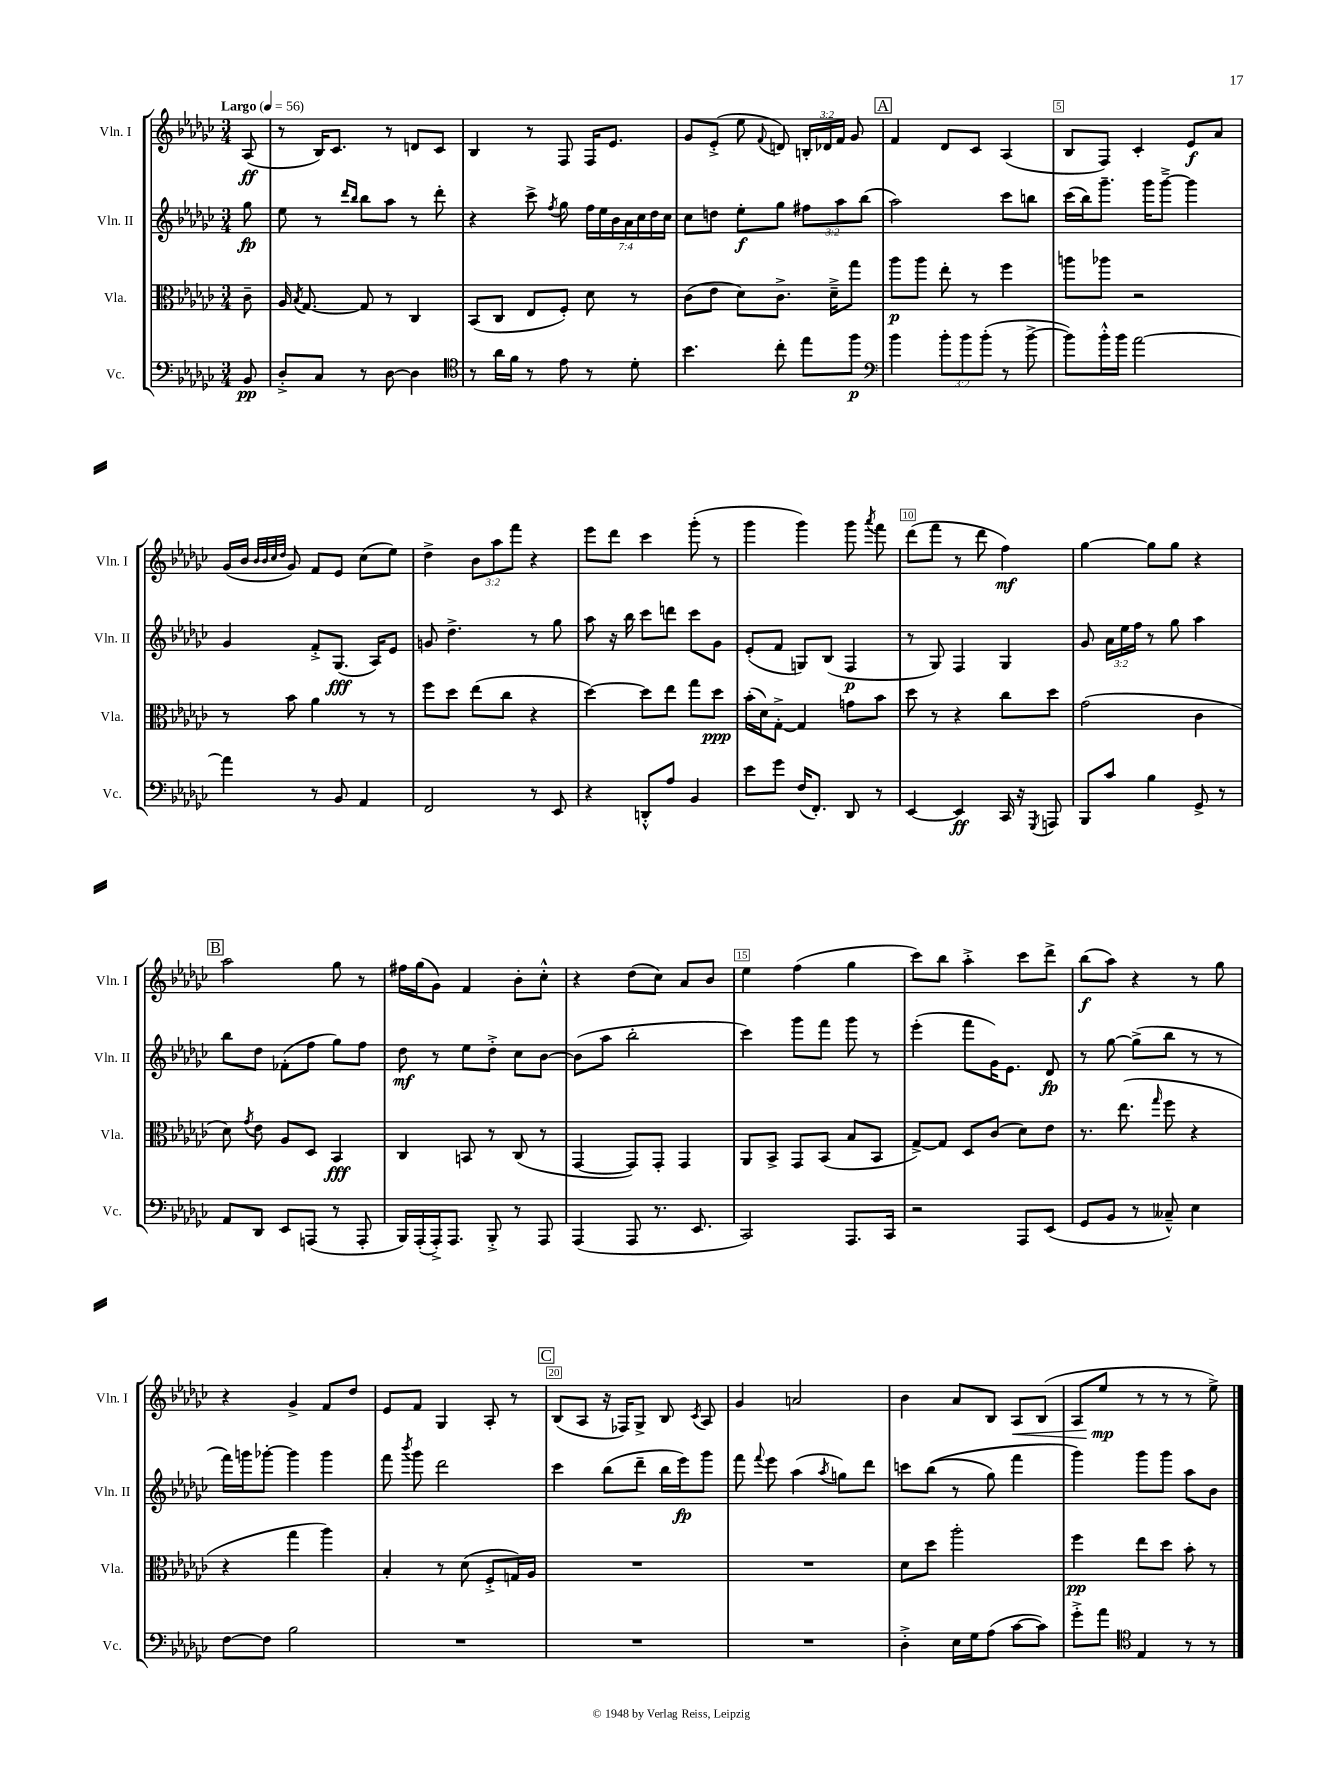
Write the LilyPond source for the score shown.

<<
\new StaffGroup <<
\new Staff = "s0" \with { instrumentName = "Vln. I" shortInstrumentName = "Vln. I" } {
    \clef treble \key ges \major \numericTimeSignature \time 3/4 \override Staff.TupletNumber.text = #tuplet-number::calc-fraction-text \partial 8 \tempo "Largo" 4 = 56
    \autoBeamOff aes8\ff( |
    r8 bes16[) ces'8.] r8 d'8[ ces'8] |
    bes4 r8 f8 f16[ ees'8.] |
    ges'8[ ees'8]-.->( ees''8 \appoggiatura { f'8 } d'8) \tuplet 3/2 { b16[-. des'16 f'16] } ges'8 |
    \mark \markup { \box "A" } f'4 des'8[ ces'8] aes4( |
    bes8[ f8]) ces'4-. ees'8[\f aes'8] |
    ges'16[( bes'16] \grace { bes'32[ bes'32 ces''32 des''32] } ges'8) f'8[ ees'8] ces''8[( ees''8]) |
    des''4-> \tuplet 3/2 { bes'8[ aes''8 f'''8] } r4 |
    ees'''8[ des'''8] ces'''4 ges'''8-.( r8 |
    ges'''4 ges'''4) ges'''8 \acciaccatura { aes'''8 } f'''8 |
    des'''8[( f'''8] r8 des'''8 f''4\mf) |
    ges''4~ ges''8[ ges''8] r4 |
    \mark \markup { \box "B" } aes''2 ges''8 r8 |
    fis''16[ ges''16( ges'8]) f'4 bes'8[-. ces''8]-.-^ |
    r4 des''8[( ces''8]) aes'8[ bes'8] |
    ees''4 f''4( ges''4 |
    ces'''8[) bes''8] aes''4-.-> ces'''8[ des'''8]-> |
    bes''8[\f( aes''8]) r4 r8 ges''8 |
    r4 ges'4-> f'8[ des''8] |
    ees'8[ f'8] ges4 aes8-. r8 |
    \mark \markup { \box "C" } bes8[( aes8] r16 fes16[) ges8]-> bes8 \acciaccatura { ces'8 } aes8 |
    ges'4 a'2 |
    bes'4 aes'8[ bes8] aes8[\< bes8]( |
    aes8[ ees''8]\mp\! r8 r8 r8 ees''8->) \bar "|." |
}
\new Staff = "s1" \with { instrumentName = "Vln. II" shortInstrumentName = "Vln. II" } {
    \clef treble \key ges \major \numericTimeSignature \time 3/4 \override Staff.TupletNumber.text = #tuplet-number::calc-fraction-text \partial 8
    \autoBeamOff ges''8\fp |
    ees''8 r8 \grace { des'''16[ bes''16] } bes''8[ aes''8] r8 des'''8-. |
    r4 ces'''8-> \acciaccatura { f''8 } ges''8 \tuplet 7/4 { f''16[ ees''16 bes'16 aes'16 ces''16 des''16 ces''16] } |
    ces''8[ d''8] ees''8[-.\f ges''8] \tuplet 3/2 { fis''8[ aes''8 bes''8]( } |
    \mark \markup { \box "A" } aes''2) ces'''8[ b''8] |
    ces'''16[( bes''16) ges'''8.]-- ges'''16[ ges'''8]~---> ges'''4 |
    ges'4 f'8[-.-> ges8.]\fff( aes16[) ees'8] |
    g'8 des''4.-> r8 ges''8 |
    aes''8 r16 bes''16 ces'''8[ d'''8] ces'''8[ ges'8] |
    ees'8[-.( f'8] g8[) bes8]( f4\p |
    r8 ges8) f4 ges4 |
    ges'8 \tuplet 3/2 { aes'16[ ees''16 f''16] } r8 ges''8 aes''4 |
    \mark \markup { \box "B" } bes''8[ des''8] fes'8[-.( f''8] ges''8[) f''8] |
    des''8\mf r8 ees''8[ des''8]-.-> ces''8[ bes'8]~ |
    bes'8[( aes''8] bes''2-. |
    ces'''4) ges'''8[ f'''8] ges'''8 r8 |
    ees'''4-.( f'''8[ ges'16) ees'8.] des'8\fp |
    r8 ges''8~ ges''8[->( bes''8] r8 r8 |
    f'''16[) g'''16 ges'''8]~-. ges'''4 ges'''4 |
    f'''8 \acciaccatura { bes'''8 } ges'''8 des'''2 |
    \mark \markup { \box "C" } ces'''4 bes''8[( des'''8]-- bes''16[ ees'''16\fp) ges'''8] |
    f'''8 \appoggiatura { f'''8 } ees'''8 aes''4( \acciaccatura { aes''8 } g''8[) des'''8] |
    c'''8[ bes''8](\( r8 ges''8) f'''4 |
    ges'''4\) ges'''8[ ges'''8] aes''8[ bes'8] \bar "|." |
}
\new Staff = "s2" \with { instrumentName = "Vla." shortInstrumentName = "Vla." } {
    \clef alto \key ges \major \numericTimeSignature \time 3/4 \partial 8
    \autoBeamOff ces'8-- |
    aes16 \acciaccatura { bes8 } ges8.~ ges8 r8 ces4 |
    bes,8[( ces8] ees8[ f8]-.) des'8 r8 |
    ces'8[( ees'8] des'8[) ces'8.]-> des'16[---> ges''8] |
    \mark \markup { \box "A" } aes''8[\p aes''8] ees''8-. r8 f''4 |
    a''8[ aes''8] r2 |
    r8 bes'8 aes'4 r8 r8 |
    f''8[ des''8] ees''8[( ces''8] r4 |
    des''4~) des''8[ ees''8] ges''8[ des''8]\ppp |
    bes'16[-.( des'16) ges8]~-.-> ges4 g'8[ bes'8] |
    des''8 r8 r4 ces''8[ des''8] |
    ges'2( ces'4 |
    \mark \markup { \box "B" } des'8) \acciaccatura { ges'8 } ees'8 aes8[ des8] bes,4\fff |
    ces4 b,8 r8 ces8( r8 |
    ges,4~ ges,8[) ges,8]-. ges,4 |
    aes,8[ bes,8]-> ges,8[ bes,8]( bes8[ bes,8] |
    ges8[~->) ges8] des8[ ces'8]( des'8[) ees'8] |
    r8. ees''8.( \grace { ges''16 } f''8 r4 |
    r4 ges''4 aes''4) |
    bes4-. r8 des'8( f8[-.-> g16) aes16] |
    \mark \markup { \box "C" } R2. |
    R2. |
    des'8[ des''8] aes''2-. |
    f''4\pp ees''8[ des''8] bes'8-. r8 \bar "|." |
}
\new Staff = "s3" \with { instrumentName = "Vc." shortInstrumentName = "Vc." } {
    \clef bass \key ges \major \numericTimeSignature \time 3/4 \override Staff.TupletNumber.text = #tuplet-number::calc-fraction-text \partial 8
    \autoBeamOff bes,8\pp |
    des8[-.-> ces8] r8 des8~ des4 |
    \clef tenor r8 aes'16[ f'16] r8 ees'8 r8 des'8-. |
    bes'4. ces''8-. ees''8[ f''8]\p |
    \mark \markup { \box "A" } \clef bass bes'4 \tuplet 3/2 { bes'8[-. bes'8 bes'8]-.( } r8 bes'8~-> |
    bes'8[) bes'16-.-^ bes'16] aes'2~ |
    aes'4 r8 bes,8 aes,4 |
    f,2 r8 ees,8 |
    r4 d,8[-.-^ aes8] bes,4 |
    ees'8[ ges'8] f16[( f,8.]-.) des,8 r8 |
    ees,4~ ees,4\ff ces,16 r16 \acciaccatura { ges,,8 } a,,8 |
    bes,,8[ ces'8] bes4 ges,8-> r8 |
    \mark \markup { \box "B" } aes,8[ des,8] ees,8[ a,,8]( r8 a,,8-. |
    bes,,16[) aes,,16-.( aes,,16-.->) aes,,8.] bes,,8-.-> r8 aes,,8 |
    aes,,4( aes,,8 r8. ees,8. |
    ces,2) aes,,8.[ ces,16] |
    r2 aes,,8[ ees,8]( |
    ges,8[ bes,8] r8 ceses8---^) ees4 |
    f8[~ f8] bes2 |
    R2. |
    \mark \markup { \box "C" } R2. |
    R2. |
    des4-.-> ees16[ ges16 aes8]( ces'8[~ ces'8]) |
    ges'8[-.-> aes'8] \clef tenor ees4 r8 r8 \bar "|." |
}
>>
>>
\layout { \context { \Score \override BarNumber.break-visibility = ##(#f #t #t) barNumberVisibility = #(every-nth-bar-number-visible 5) \override BarNumber.stencil = #(make-stencil-boxer 0.1 0.3 ly:text-interface::print) } }
